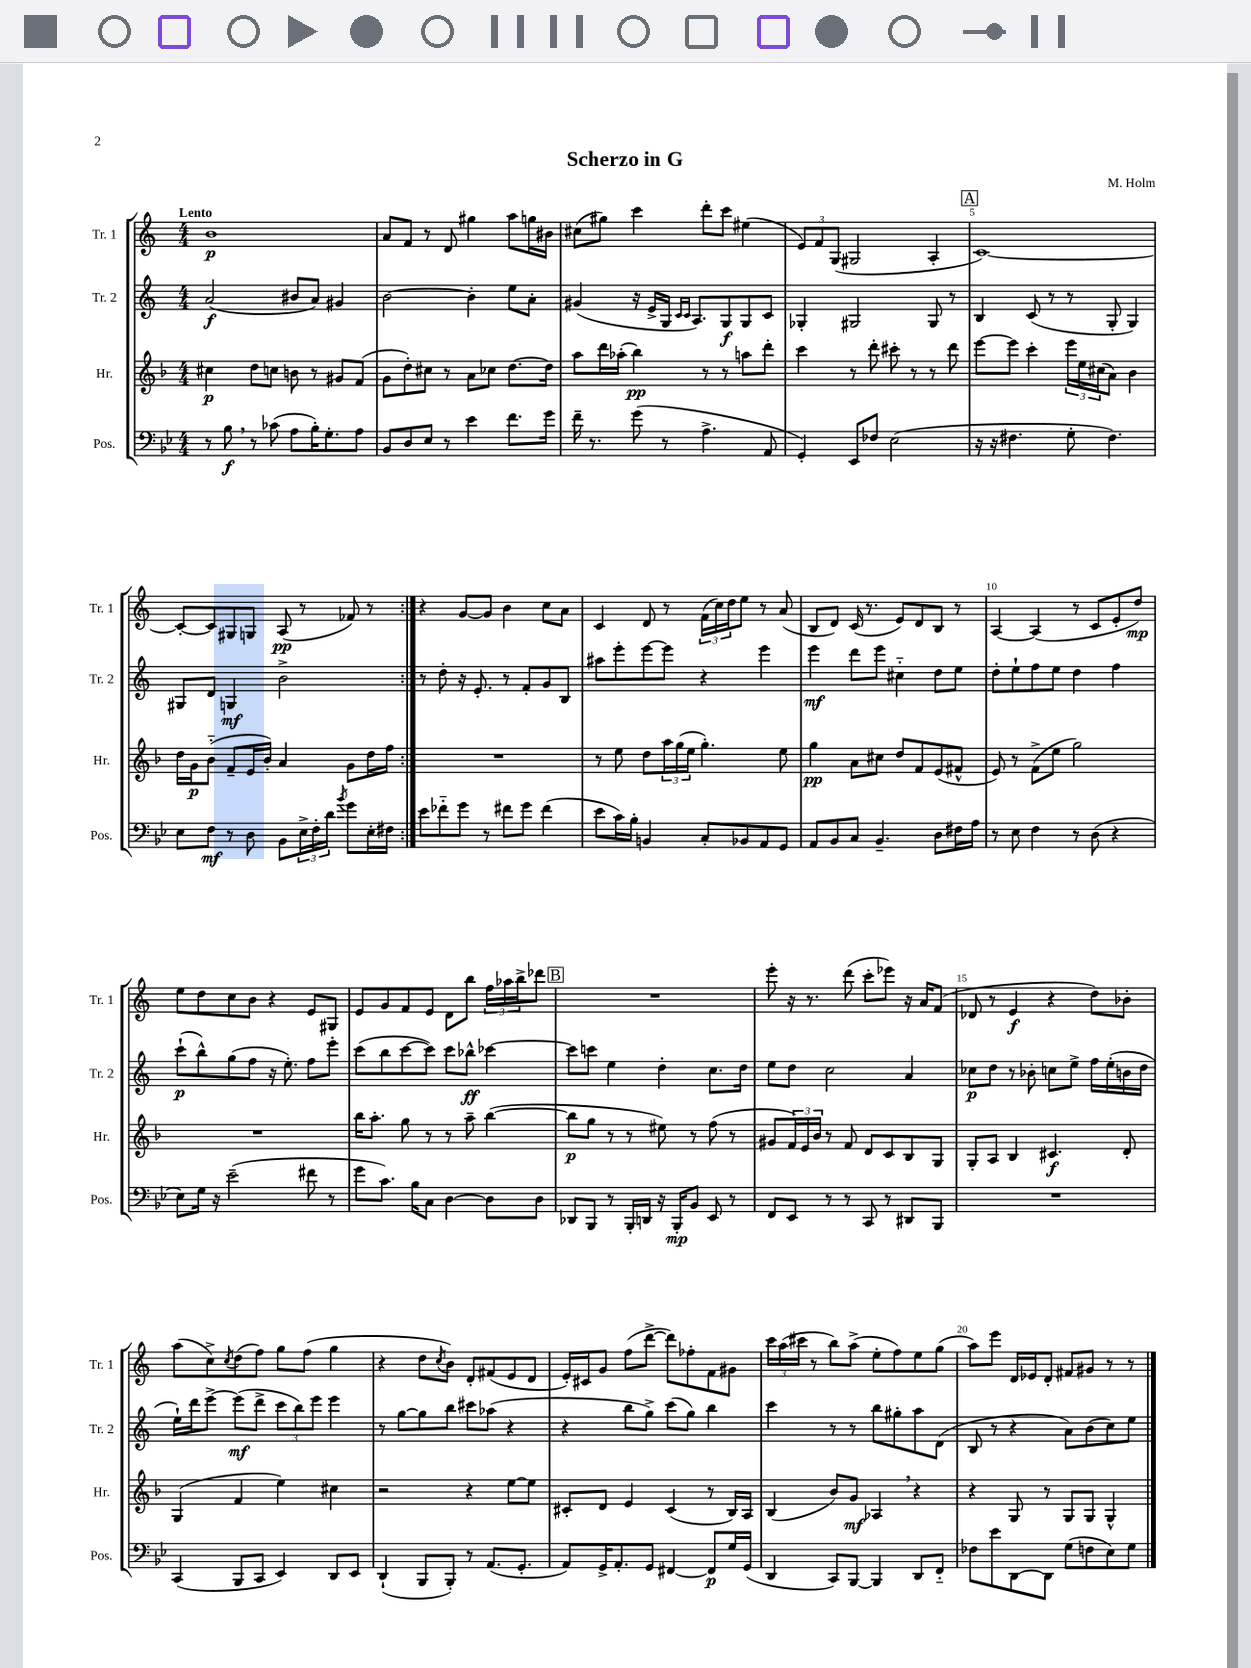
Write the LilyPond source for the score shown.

\header { title = "Scherzo in G" composer = "M. Holm" }
<<
\new StaffGroup <<
\new Staff = "s0" \with { instrumentName = "Tr. 1" shortInstrumentName = "Tr. 1" } {
    \clef treble \key c \major \numericTimeSignature \time 4/4 \tempo "Lento"
    \repeat volta 2 { b'1\p |
    a'8 f'8 r8 d'8 gis''4 a''8 g''16 bis'16 |
    cis''8( gis''8) c'''4 d'''8-. c'''8 eis''4( |
    \tuplet 3/2 { e'8) f'8 g8( } gis2 a4-. |
    \mark \markup { \box "A" } c'1~) |
    c'8~-. c'8 gis8 g8 a8\pp( r8 fes'8) r8 | }
    r4 g'8~ g'8 b'4 c''8 a'8 |
    c'4 d'8 r8 \tuplet 3/2 { f'16( c''16) d''16 } e''8 r8 a'8( |
    b8 d'8) c'16( r8. e'8) d'8 b8 r8 |
    a4~ a4( r8 c'8 e'8-. d''8\mp) |
    e''8 d''8 c''8 b'8 r4 e'8 gis8 |
    e'8 g'8 f'8 e'8 d'8 b''8 \tuplet 3/2 { f''16 aes''16 b''16-> } des'''8 |
    \mark \markup { \box "B" } R1 |
    e'''8-. r16 r8. d'''8( c'''8-. ees'''8) r16 a'16 f'8( |
    des'8 r8 e'4\f r4 d''8) bes'8-. |
    a''8( c''8->) \acciaccatura { c''8 } d''8( f''8) g''8 f''8( g''4 |
    r4 d''8 \acciaccatura { c''8 } b'8) d'8-. fis'8( e'8 d'8 |
    e'16-.) cis'16 g'8 f''8( d'''8~-> d'''8) fes''8-. f'8 gis'8 |
    \tuplet 3/2 { c'''16 a''16( cis'''16 } r8 b''8) a''8->( e''8-. f''8) e''8 g''8( |
    a''8) e'''8 d'16 ees'16 d'8-. fis'8 gis'8 r8 r8 \bar "|." |
}
\new Staff = "s1" \with { instrumentName = "Tr. 2" shortInstrumentName = "Tr. 2" } {
    \clef treble \key c \major \numericTimeSignature \time 4/4
    \repeat volta 2 { a'2\f( bis'8 a'8) gis'4 |
    b'2~ b'4-. e''8 a'8-. |
    gis'4( r16 e'16-> g16 \grace { c'16 c'16 } a8.) g8\f g8 c'8 |
    ges4-. gis2 gis8 r8 |
    \mark \markup { \box "A" } b4 c'8( r8 r8 g8-. g4) |
    gis8 d'8 g4\mf b'2-> | }
    r8 d''8-. r16 e'8.-. r8 f'8-. g'8 b8 |
    ais''8 e'''8-. e'''8~ e'''8 r4 e'''4 |
    e'''4\mf d'''8 e'''8 cis''4-_ d''8 e''8 |
    d''8-. e''8-! f''8 e''8 d''4 f''4 |
    c'''8-!\p( b''8-^) g''8( f''8 r16 e''8.-.) f''8 e'''8-. |
    c'''8( b''8 c'''8~ c'''8) c'''8 bes''8-^\ff ces'''4~ |
    \mark \markup { \box "B" } ces'''8 c'''8 e''4 d''4-. c''8. d''16 |
    e''8 d''8 c''2 a'4 |
    ces''8\p d''8 r8 bes'8-. c''8 e''8-> f''16 e''16-.( b'16 d''16 |
    e''16-!) d'''16 e'''8~-> e'''8\mf( d'''8-> \tuplet 3/2 { c'''8 b''8) e'''8 } e'''4 |
    r8 g''8~ g''8 b''8 cis'''8 aes''8( r4 |
    r4 b''8 g''8->) c'''8( g''8) b''4 |
    c'''4 r8 r8 b''8 gis''8-. a''8 d'8( |
    b8 r8 r4 a'8) b'8( c''8) e''8 \bar "|." |
}
\new Staff = "s2" \with { instrumentName = "Hr." shortInstrumentName = "Hr." } {
    \clef treble \key f \major \numericTimeSignature \time 4/4
    \repeat volta 2 { cis''4\p d''8 c''8 b'8 r8 gis'8 f'8( |
    g'8 d''8-.) cis''8 r8 a'8 ces''8 d''8.~ d''16 |
    a''8 d'''16 aes''16-.( bes''4\pp) r8 r8 a''8 d'''8-. |
    c'''4 r8 d'''8-. cis'''8-. r8 r8 d'''8 |
    \mark \markup { \box "A" } e'''8~ e'''8 c'''4-. \tuplet 3/2 { e'''16 e''16 cis''16( } a'8) bes'4 |
    d''16 g'16\p bes'8-_( f'8-- e'16 bes'16-.) a'4 g'8 d''16 f''16 | }
    R1 |
    r8 e''8 d''8 \tuplet 3/2 { a''16 g''16( e''16 } g''4.-.) e''8 |
    g''4\pp a'8 cis''8 d''8 f'8 e'8( fis'8-^ |
    e'8) r8 f'8->( e''8 g''2) |
    R1 |
    bes''16 a''8.-. g''8 r8 r8 a''8-- bes''4~( |
    \mark \markup { \box "B" } bes''8\p g''8 r8 r8 eis''8) r8 f''8( r8 |
    gis'8 \tuplet 3/2 { f'16) e'16 bes'16 } r8 f'8 d'8 c'8 bes8 g8 |
    g8-. a8 bes4 cis'4.\f d'8-. |
    g4( f'4 e''4) cis''4 |
    r2 r4 e''8~ e''8 |
    cis'8-. d'8 e'4 cis'4( r8 bes16) a16 |
    bes4( bes'8) g'8\mf aes4 \breathe r4 |
    r4 g8 r8 g8 g8 g4-^ \bar "|." |
}
\new Staff = "s3" \with { instrumentName = "Pos." shortInstrumentName = "Pos." } {
    \clef bass \key bes \major \numericTimeSignature \time 4/4
    \repeat volta 2 { r8 bes8\f \breathe r8 ces'8( a8 bes16-.) g8.-. a8 |
    bes,8 d8 ees8 r8 ees'4 f'8. g'16 |
    f'16-- r8. g'8( r8 a4.-> a,8 |
    g,4-.) ees,8 fes8 ees2( |
    \mark \markup { \box "A" } r16 r16 fis4. g8-. fis4.) |
    ees8 f8\mf r8 d8 bes,8 \tuplet 3/2 { ees16-> f16-. d'16 } \acciaccatura { bes'8 } g'8 ees16-. fis16 | }
    ees'8 fes'8-_ g'8 r8 fis'8 g'8 fis'4( |
    ees'8 c'16) bes16-. b,4 c8-. bes,8 a,8 g,8 |
    a,8 bes,8 c8 bes,4.-- d8 fis16 a16 |
    r8 ees8 f4 r8 d8( r4 |
    ees8) g16 r16 ees'2--( fis'8 r8 |
    g'8 c'8.) bes16 c8 d4~ d8 d8 |
    \mark \markup { \box "B" } des,8 bes,,8 r8 bes,,16-. d,16 r16 bes,,16-.\mp bes,8 ees,8 r8 |
    f,8 ees,8 r8 r8 c,8 r8 dis,8 bes,,8 |
    R1 |
    c,4( bes,,8 c,8 ees,4) d,8 ees,8 |
    d,4-!( bes,,8 bes,,8-.) r8 a,8.( g,8.-. |
    a,8) g,16-> a,8.-. g,8 fis,4~ fis,8\p g16 g,16( |
    d,4 c,8) bes,,8~ bes,,4 d,8 f,8-_ |
    fes8 ees'8 d,8~ d,8 g8( f8 ees8) g8 \bar "|." |
}
>>
>>
\layout { \context { \Score \override BarNumber.break-visibility = ##(#f #t #t) barNumberVisibility = #(every-nth-bar-number-visible 5) } }
